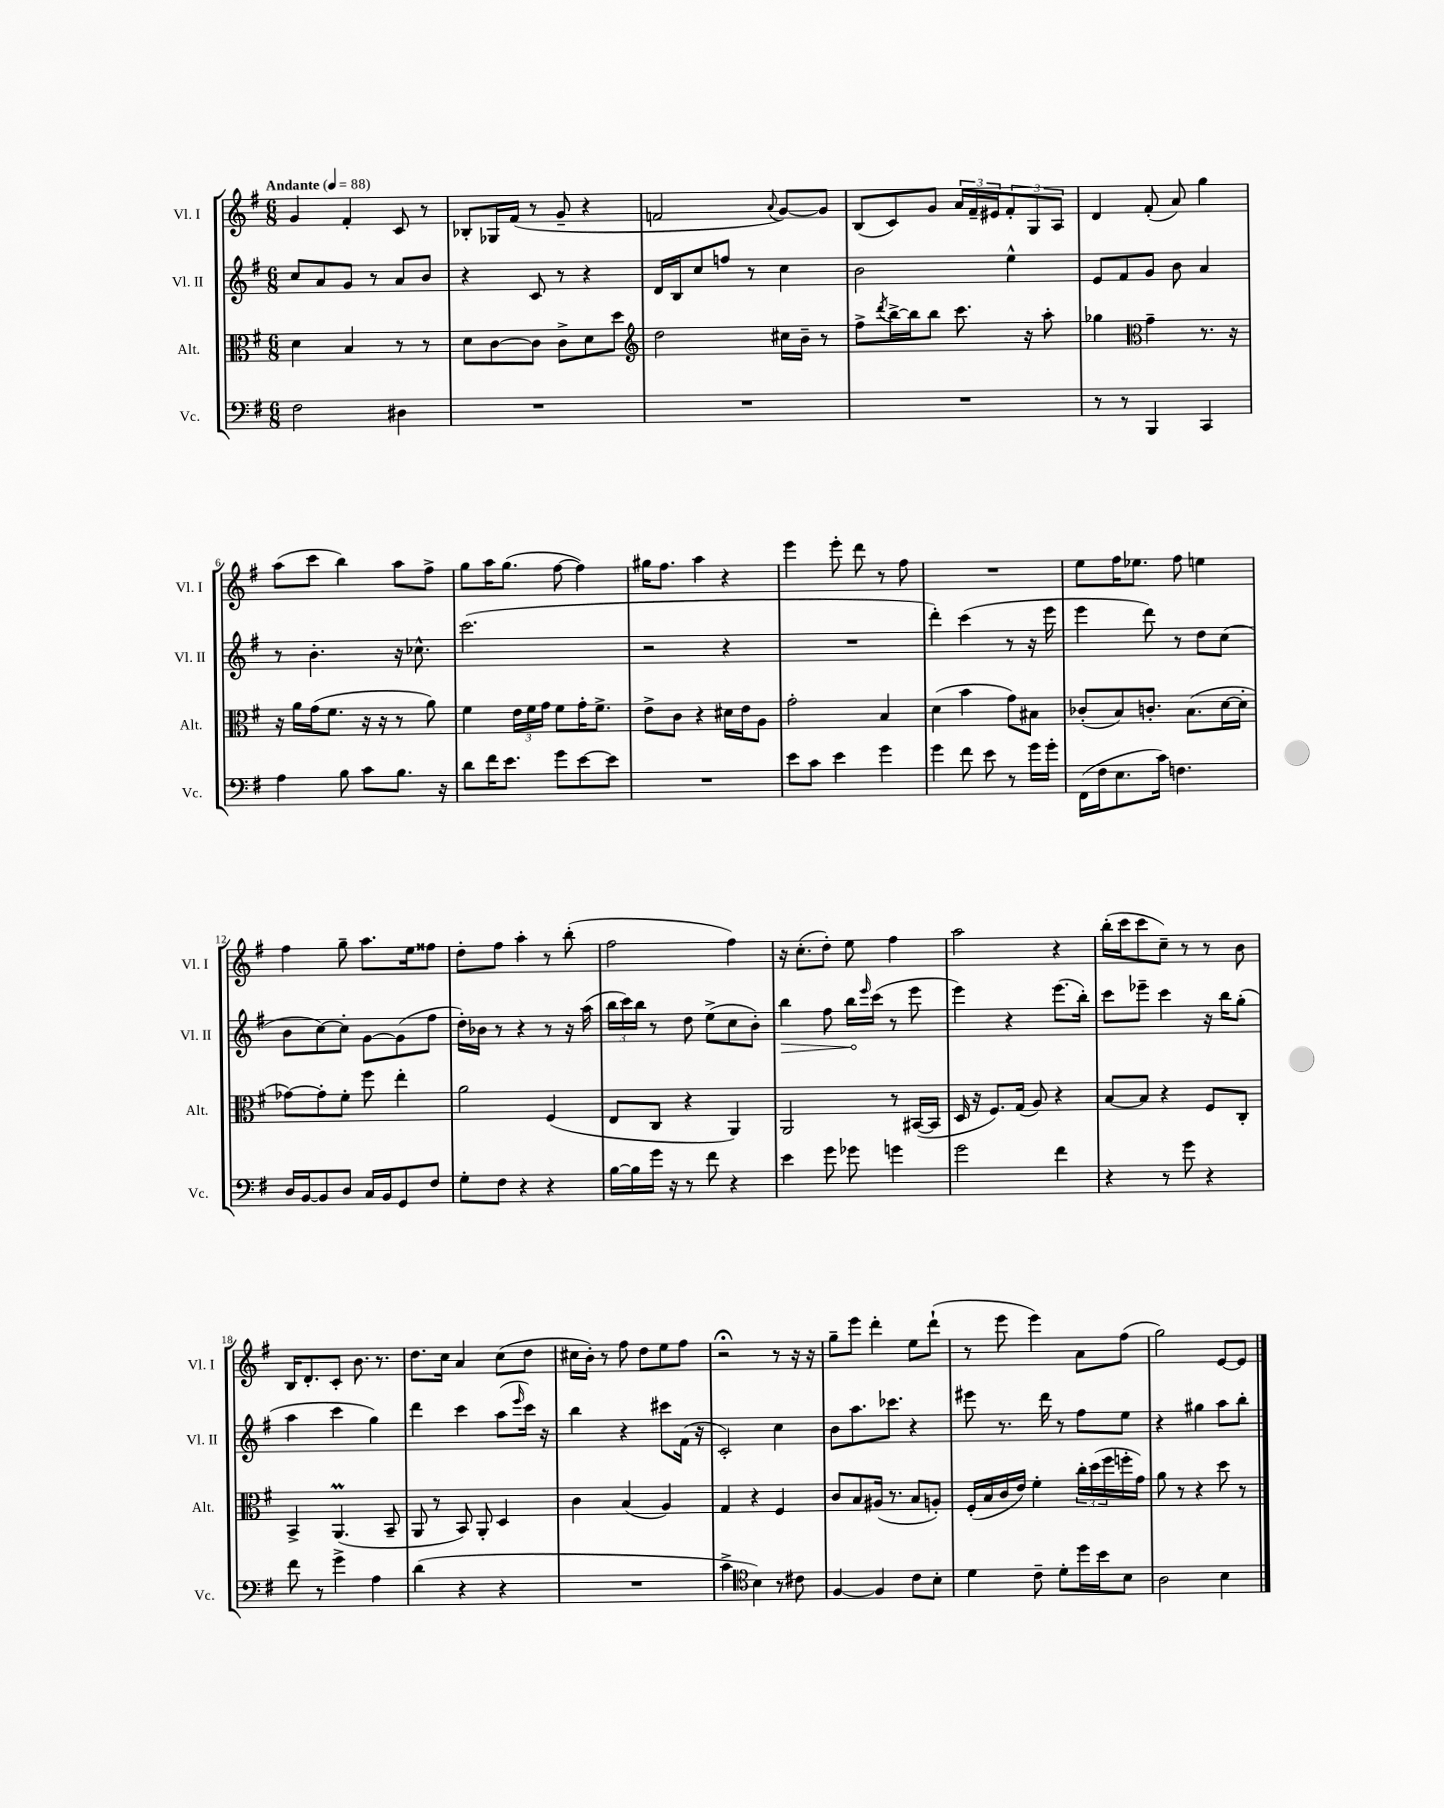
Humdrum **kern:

**kern	**kern	**kern	**kern
*staff4	*staff3	*staff2	*staff1
*clefF4	*clefC3	*clefG2	*clefG2
*k[f#]	*k[f#]	*k[f#]	*k[f#]
*M6/8	*M6/8	*M6/8	*M6/8
*MM88	*MM88	*MM88	*MM88
2F#	4d	8cc	4g
.	.	8a	.
.	4B	8g	4f#'
.	.	8r	.
4D#	8r	8a	8c
.	8r	8b	8r
=	=	=	=
2.r	8d	4r	8B-'
.	[8c	.	16G-
.	.	.	(16f#
.	8c]	8c	8r
.	8c^	8r	8g~
.	8d	4r	4r
.	8dd	.	.
=	=	=	=
*	*clefG2	*	*
2.r	2dd	16d	2f
.	.	16B	.
.	.	8cc	.
.	.	8ff	.
.	.	8r	.
.	.	.	8qqa
.	16cc#	4cc	[8g)
.	16b~	.	.
.	8r	.	8g]
=	=	=	=
2.r	8ff#^	2b	(8B
.	8qddd	.	.
.	[16bb^	.	8c)
.	16bb]	.	.
.	8bb	.	8g
.	8.ccc	.	24a
.	.	.	24f#~
.	.	.	24e#
.	.	4ee^^	12f#'
.	16r	.	.
.	.	.	12G
.	8aa'	.	.
.	.	.	12A
=	=	=	=
8r	4gg-	8e	4d
8r	.	8f#	.
*	*clefC3	*	*
4BBB	4g~	8g	(8f#'
.	.	8b	8a)
4CC	8.r	4a	4gg
.	16r	.	.
=	=	=	=
4A	16r	8r	(8aa
.	16a	.	.
.	(16g	4.b'	8ccc
.	8.f#	.	.
8B	.	.	4bb)
8c	16r	.	.
.	16r	.	.
8.B	8r	16r	8aa
.	.	8.cc-^^	.
.	8a)	.	8ff#^
16r	.	.	.
=	=	=	=
8d	4f#	(2.ccc	8gg
16f#	.	.	16aa
8.e	.	.	(8.gg
.	24e	.	.
.	24f#	.	.
.	24g	.	.
8g	8f#	.	[8ff#
[8e	16g'	.	4ff#])
.	8.f#^	.	.
8e]	.	.	.
=	=	=	=
2.r	8e^	2r	16gg#
.	.	.	8.ff#
.	8c	.	.
.	4r	.	4aa
.	16d#	4r	4r
.	16e	.	.
.	8A	.	.
=	=	=	=
8e	2g'	2.r	4eee
8c	.	.	.
4e	.	.	8eee'
.	.	.	8ddd
4g	4B	.	8r
.	.	.	8ff#
=	=	=	=
4g	(4d	4ddd')	2.r
8f#	4b	(4ccc	.
8e	.	.	.
8r	8g)	8r	.
16g	8B#	16r	.
16g'	.	16eee	.
=	=	=	=
(16FF#	(8c-'	4eee	8ee
16F#	.	.	.
8.E	8B)	.	16ff#
.	.	.	8.ee-
.	8.c'	8ddd)	.
16c)	.	.	.
4.F	.	8r	8ff#
.	(8.B	.	.
.	.	8dd	4ee
.	[16d	(8cc	.
.	16d']	.	.
=	=	=	=
16D	[8g-)	8b	4ff#
[16BB	.	.	.
8BB]	8g-']	[8cc)	.
8D	8f#'	8cc']	8gg~
16C	8ff#	[8g	8.aa
16BB	.	.	.
8GG	4ee'	(8g]	.
.	.	.	16ee
8F#	.	8ff#	8ff##
=	=	=	=
8G'	2a	16dd')	8dd'
.	.	16b-	.
8F#	.	8r	8ff#
4r	.	4r	4aa'
4r	(4F#	8r	8r
.	.	16r	(8bb'
.	.	(16aa	.
=	=	=	=
[16B	8E	24bb	2ff#
.	.	24ccc)	.
16B]	.	.	.
.	.	24bb	.
16g	8C	8r	.
16r	.	.	.
8r	4r	8dd	.
8f#	.	(8ee^	.
4r	4AA)	8cc	4ff#)
.	.	8b')	.
=	=	=	=
4e	2AA	4bb	16r
.	.	.	(8.cc'
8g	.	8ff#	8dd')
8g-	.	16bb	8ee
.	.	16qqeee	.
.	.	(16ccc	.
4g	8r	8r	4ff#
.	([16BB#	8eee	.
.	16BB#]	.	.
=	=	=	=
2g	16D	4eee)	2aa
.	16r	.	.
.	8.F#)	.	.
.	.	4r	.
.	(16G	.	.
.	8A)	.	.
4f#	4r	(8.eee	4r
.	.	16bb')	.
=	=	=	=
4r	[8B	8ccc	(16bb'
.	.	.	16ccc
.	8B]	8eee-~	8ccc
8r	4r	4ccc	8cc~)
8g	.	.	8r
4r	8F#	16r	8r
.	.	16bb	.
.	8C'	(8gg'	8b
=	=	=	=
8f#	4BB^	4aa	16B
.	.	.	8.d'
8r	.	.	.
4g^	(4.AA	4ccc	8c'
.	.	.	8.b
4A	.	4gg)	.
.	.	.	8.r
.	8BB~	.	.
=	=	=	=
(4d	8AA	4ddd	8.dd
.	8r	.	.
.	.	.	16cc
4r	8BB)	4ccc	4a
.	8AA'	.	.
4r	4D	(8aa	(8cc
.	.	16qqeee	.
.	.	16ccc)	8dd
.	.	16r	.
=	=	=	=
2.r	4c	4bb	16cc#
.	.	.	16b')
.	.	.	8r
.	(4B	4r	8ff#
.	.	.	8dd
.	4A)	8ccc#	8ee
.	.	(16f#	8ff#
.	.	16r	.
=	=	=	=
4c^	4G	2c')	2r;
*clefC4	*	*	*
4B)	4r	.	.
8r	4F#	4cc	8r
8c#	.	.	16r
.	.	.	16r
=	=	=	=
[4F#	8c	8b	8gg~
.	8B	8.aa	8eee
4F#]	(16A#	.	4ddd'
.	8.r	8.ccc-	.
8c	8B	4r	8ee
8B'	8A')	.	(8ddd`
=	=	=	=
4d	(16F#'	8eee#	8r
.	16B	.	.
.	16c	8.r	8eee
.	16e)	.	.
8c~	4f#'	.	4eee)
.	.	16ddd	.
8d'	.	8r	.
16dd	24cc'	8ff#	8a
.	(24dd	.	.
16b	.	.	.
.	24ff#	.	.
8B	16ff'	8ee	(8ff#
.	16g)	.	.
=	=	=	=
2A	8a	4r	2gg)
.	8r	.	.
.	4r	4gg#	.
4B	8dd	8aa	[8e
.	8r	8bb'	8e]
==	==	==	==
*-	*-	*-	*-
